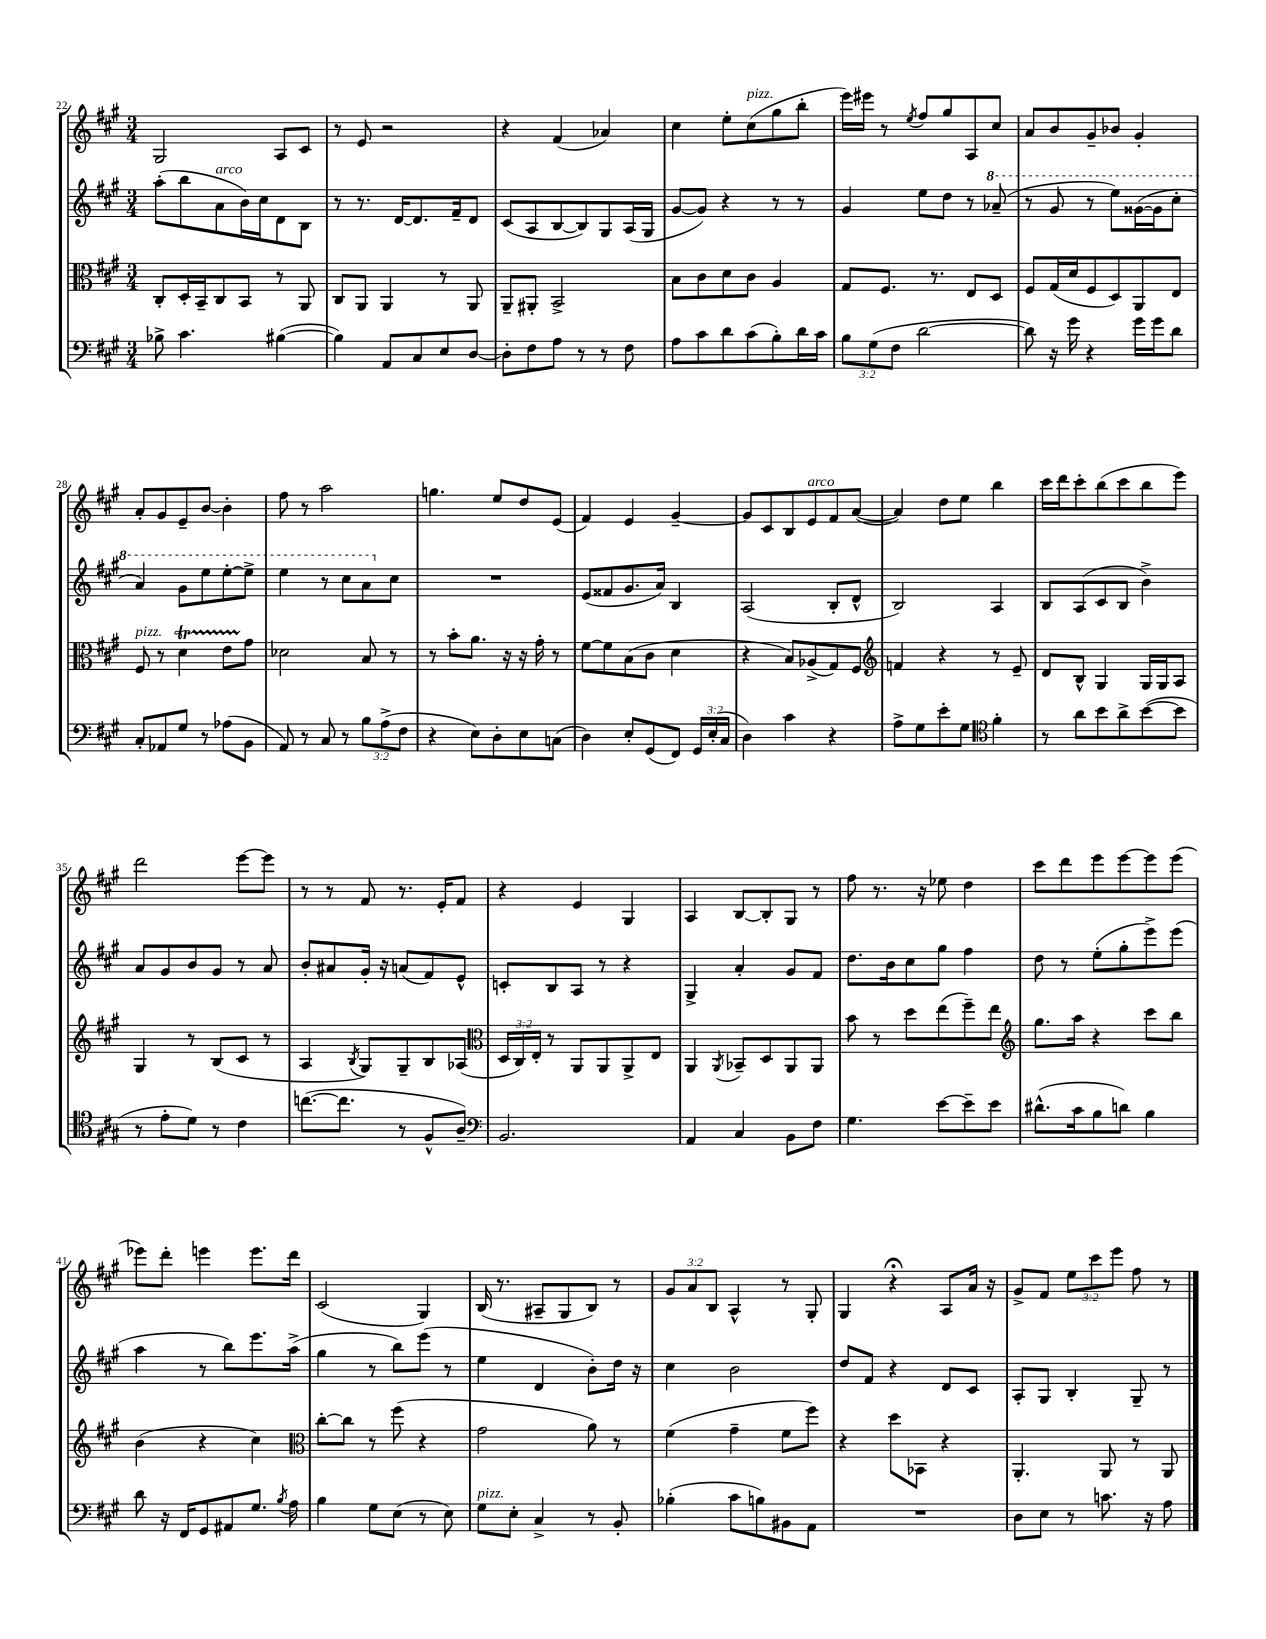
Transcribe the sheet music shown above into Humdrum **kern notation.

**kern	**kern	**kern	**kern
*staff4	*staff3	*staff2	*staff1
*clefF4	*clefC3	*clefG2	*clefG2
*k[f#c#g#]	*k[f#c#g#]	*k[f#c#g#]	*k[f#c#g#]
*M3/4	*M3/4	*M3/4	*M3/4
8B-^	8C#'	(8aa'	2G#
4.c#	16D'	8bb	.
.	16BB~	.	.
.	8C#	8a	.
.	8BB	16b)	.
.	.	16cc#	.
([4B#	8r	8d	8A
.	8AA	8B	8c#
=	=	=	=
4B#])	8C#	8r	8r
.	8AA	8.r	8e
8AA	4AA	.	2r
.	.	[16d	.
8C#	.	8.d]	.
8E	8r	.	.
.	.	16f#~	.
[8D	8AA	8d	.
=	=	=	=
8D']	8AA~	(8c#	4r
8F#	8AA#'	8A	.
8A	2BB^	[8B	(4f#
8r	.	8B])	.
8r	.	8G#	4a-)
8F#	.	(16A	.
.	.	16G#	.
=	=	=	=
8A	8B	[8g#	4cc#
8c#	8c#	8g#])	.
8d	8d	4r	8ee'
(8c#	8c#	.	(8cc#
8B')	4A	8r	8gg#
16d	.	8r	8bb'
16c#	.	.	.
=	=	=	=
12B	8G#	4g#	16eee)
.	.	.	16eee#
(12G#	.	.	.
.	8.F#	.	8r
12F#	.	.	.
.	.	.	8qee
[2d	.	8ee	8ff#
.	8.r	.	.
.	.	8dd	8gg#
.	8E	8r	8A
.	8D	(8aa-~	8cc#
=	=	=	=
8d])	8F#	8r	8a
16r	(16G#	8gg#	8b
16g#	16d	.	.
4r	8F#	8r	8g#~
.	8D)	8eee)	8b-
16g#	8AA	([16gg##	4g#'
16g#	.	16gg##]	.
8d	8E	8ccc#'	.
=	=	=	=
8C#'	8F#	4aa)	8a'
8AA-	8r	.	8g#
8G#	4d	8gg#	8e~
8r	.	8eee	[8b
(8A-	8e	[8eee'	4b']
8BB	8g#	8eee^]	.
=	=	=	=
8AA)	2d-	4eee	8ff#
8r	.	.	8r
8C#	.	8r	2aa
8r	.	8ccc#	.
12B	8B	8aa	.
(12A^	.	.	.
.	8r	8cc#	.
12F#	.	.	.
=	=	=	=
4r	8r	2.r	4.gg
.	8b'	.	.
8E)	8.a	.	.
8D'	.	.	8ee
.	16r	.	.
8E	16r	.	8dd
.	16g#'	.	.
(8C	8r	.	(8e
=	=	=	=
4D)	[8f#	(8e	4f#)
.	8f#]	8f##	.
8E'	(8B	8.g#	4e
(8GG#	8c#	.	.
.	.	16a)	.
8FF#)	4d	4B	[4g#~
24GG#	.	.	.
(24E'	.	.	.
24C#	.	.	.
=	=	=	=
4D)	4r	(2A	8g#]
.	.	.	8c#
4c#	8B)	.	8B
.	(8A-^	.	8e
4r	8G#)	8B'	8f#
.	8F#	8d^^	([8a
=	=	=	=
*	*clefG2	*	*
8A^	4f	2B)	4a])
8G#	.	.	.
8e'	4r	.	8dd
8G#	.	.	8ee
*clefC4	*	*	*
4f#'	8r	4A	4bb
.	8e~	.	.
=	=	=	=
8r	8d	8B	16ccc#
.	.	.	16ddd
8a	8B^^	(8A	8ccc#'
8b	4G#	8c#	(8bb
8a^	.	8B	8ccc#
([8b	16G#	4b^)	8bb
.	16G#	.	.
8b]	8A	.	8eee)
=	=	=	=
8r	4G#	8a	2ddd
8e'	.	8g#	.
8d)	8r	8b	.
8r	(8B	8g#	.
4c#	8c#	8r	[8eee
.	8r	8a	8eee]
=	=	=	=
([8.cc	4A	8b'	8r
.	.	8a#	8r
8.cc]	.	.	.
.	8qB	.	.
.	8G#)	16g#'	8f#
.	.	16r	.
8r	8G#~	(8a	8.r
8F#^^	8B	8f#)	.
.	.	.	16e'
8A~)	(8A-	8e^^	8f#
=	=	=	=
*clefF4	*clefC3	*	*
2.BB	24D	8c'	4r
.	24C#)	.	.
.	24E'	.	.
.	8r	8B	.
.	8AA	8A	4e
.	8AA	8r	.
.	8AA^	4r	4G#
.	8E	.	.
=	=	=	=
4AA	4AA	4G#^	4A
.	8qAA	.	.
4C#	8BB-~	4a'	[8B
.	8D	.	8B']
8BB	8AA	8g#	8G#
8F#	8AA	8f#	8r
=	=	=	=
4.G#	8b	8.dd	8ff#
.	8r	.	8.r
.	.	16b	.
.	8dd	8cc#	.
.	.	.	16r
[8e	(8ee	8gg#	8ee-
8e~]	8ff#~)	4ff#	4dd
8e	8ee	.	.
=	=	=	=
*	*clefG2	*	*
(8.d#^^	8.gg#	8dd	8ccc#
.	.	8r	8ddd
16c#	16aa	.	.
8B	4r	(8ee'	8eee
8d)	.	8gg#'	[8eee
4B	8ccc#	8eee^)	8eee]
.	8bb	(8eee	(8eee
=	=	=	=
8d	(4b	4aa	8eee-)
16r	.	.	8ddd'
16FF#	.	.	.
8GG#	4r	8r	4eee
8AA#	.	8bb)	.
8.G#	4cc#)	8.eee	8.eee
8qB	.	.	.
16A	.	(16aa^	16ddd
=	=	=	=
*	*clefC3	*	*
4B	[8cc#'	4gg#	(2c#
.	8cc#]	.	.
8G#	8r	8r	.
(8E	(8ff#	8bb)	.
8r	4r	(8eee	4G#)
8E)	.	8r	.
=	=	=	=
8G#	2g#	4ee	(16B
.	.	.	8.r
8E'	.	.	.
4C#^	.	4d	8A#~
.	.	.	8G#
8r	8a)	8b')	8B)
8BB'	8r	16dd	8r
.	.	16r	.
=	=	=	=
(4B-'	(4f#	4cc#	12g#
.	.	.	12a
.	.	.	12B
8c#	4g#~	2b	4A^^
8B)	.	.	.
8BB#	8f#	.	8r
8AA	8ff#)	.	8G#'
=	=	=	=
2.r	4r	8dd	4G#
.	.	8f#	.
.	8dd	4r	4r;
.	8BB-	.	.
.	4r	8d	8A
.	.	8c#	16a
.	.	.	16r
=	=	=	=
8D	4.AA'	8A'	8g#^
8E	.	8G#	8f#
8r	.	4B'	12ee
.	.	.	12ccc#
8.c	8AA	.	.
.	.	.	12eee
.	8r	8G#~	8ff#
16r	.	.	.
8A	8AA	8r	8r
==	==	==	==
*-	*-	*-	*-
